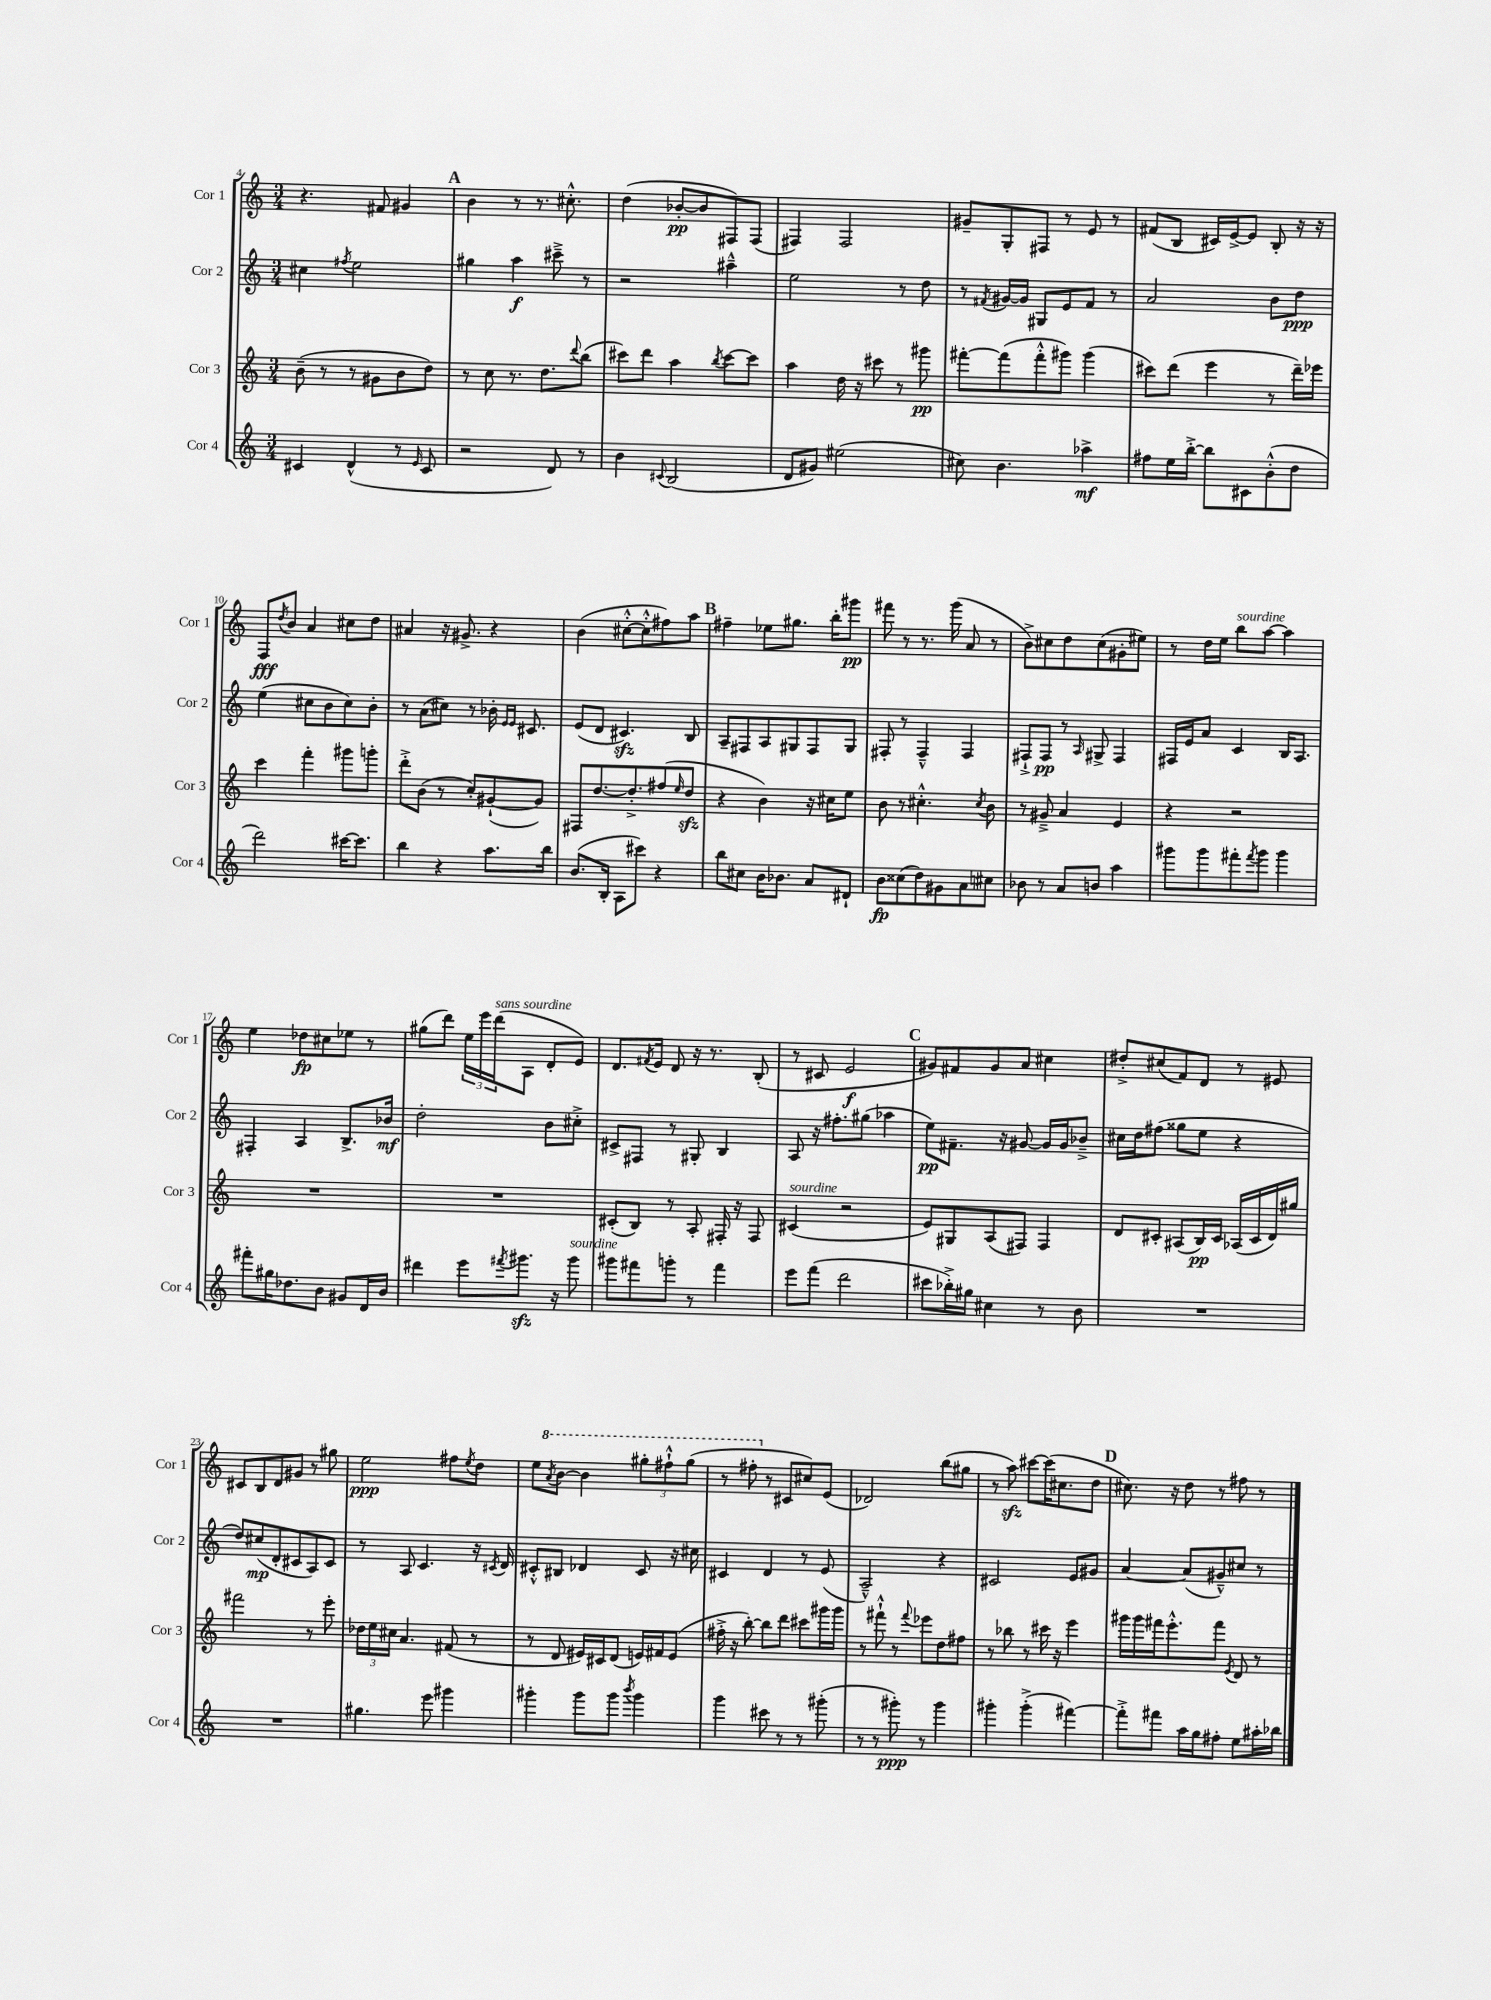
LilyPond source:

<<
\new StaffGroup <<
\new Staff = "s0" \with { instrumentName = "Cor 1" shortInstrumentName = "Cor 1" } {
    \clef treble \key c \major \numericTimeSignature \time 3/4
    r4. fis'8 gis'4 |
    \mark \markup { \bold "A" } b'4 r8 r8. cis''8.-.-^ |
    d''4( bes'8~-.\pp bes'8 fis8) fis8( |
    fis4) fis2 |
    gis'8-- g8-. fis8 r8 e'8 r8 |
    fis'8( b8 cis'16) e'16~-> e'8 b8-. r16 r16 |
    f8\fff \acciaccatura { d''8 } b'8 a'4 cis''8 d''8 |
    ais'4 r16 gis'8.-> r4 |
    b'4( cis''8~-.-^ cis''8-.-^ fis''8) a''8 |
    \mark \markup { \bold "B" } fis''4-- ees''8 gis''8. b''16-. gis'''8\pp |
    fis'''8 r8 r8. g'''16( a'8 r8 |
    b'8->) cis''8 d''8 cis''8( gis'8-. eis''8) |
    r8 d''16 e''16 b''8^\markup { \italic "sourdine" } a''8~ a''4 |
    e''4 des''8\fp cis''8 ees''8 r8 |
    gis''8( d'''8) \tuplet 3/2 { e''16 e'''16 d'''16^\markup { \italic "sans sourdine" }( } a8 d'8-. e'8) |
    d'8. \acciaccatura { fis'8 } e'16 d'8 r16 r8. b8-.( |
    r8 cis'8 e'2\f |
    \mark \markup { \bold "C" } gis'8) fis'8 gis'8 a'8 cis''4 |
    dis''8-.-> cis''8( f'8) d'8 r8 eis'8 |
    cis'8 b8 d'8 gis'8 r8 gis''8 |
    e''2\ppp fis''8 \acciaccatura { e''8 } d''8 |
    e''8 \ottava #1 \acciaccatura { a''8 } b''8~ b''4 \tuplet 3/2 { gis'''8-. fis'''8-!-^ gis'''8( } |
    r8 fis'''8-. \ottava #0 r8 cis'8 cis''8) e'8( |
    des'2) b''8( gis''8 |
    r8 a''8\sfz) cis'''8~ cis'''16( cis''8. d''8 |
    \mark \markup { \bold "D" } cis''8.) r16 d''8 r8 fis''8 r8 \bar "|." |
}
\new Staff = "s1" \with { instrumentName = "Cor 2" shortInstrumentName = "Cor 2" } {
    \clef treble \key c \major \numericTimeSignature \time 3/4
    cis''4 \acciaccatura { fis''8 } e''2 |
    \mark \markup { \bold "A" } gis''4 a''4\f cis'''8---> r8 |
    r2 ais''4---^ |
    e''2 r8 d''8 |
    r8 \acciaccatura { fis'8 } gis'16~ gis'16 gis8 e'8 fis'8 r8 |
    a'2 b'8 d''8\ppp |
    e''4( cis''8 b'8 cis''8) b'8-. |
    r8 a'8( cis''8) r8 bes'16-. \grace { e'16 e'16 } cis'8. |
    e'8( d'8 cis'4.\sfz) b8 |
    \mark \markup { \bold "B" } a8-- fis8 a8 gis8 fis8 gis8 |
    fis8-. r8 fis4---^ fis4 |
    fis8-!-> fis8\pp r8 \grace { a16 } gis8-> fis4 |
    fis16 e'16 a'8 c'4 b16 a8. |
    fis4-. a4 b8.-> bes'16\mf |
    d''2-. b'8 cis''8-.-> |
    cis'8-> fis8 r8 gis8-. b4 |
    a8 r16 fis''8.-. gis''8( aes''4 |
    \mark \markup { \bold "C" } e''8\pp) fis'8.-- r16 gis'8~ gis'16 gis'16 bes'8---> |
    cis''16 d''16 fis''8( gisis''8 e''8 r4 |
    d''8) cis''8\mp( d'8-. cis'8 a8) cis'8 |
    r8 a8 c'4. r16 \acciaccatura { cis'8 } d'16 |
    cis'8-.-^ bis8 des'4 cis'8 r16 cis''16 |
    cis'4 d'4 r8 e'8( |
    a2---^) r4 |
    cis'2 e'8 gis'8 |
    \mark \markup { \bold "D" } a'4~ a'8( gis'8---^) cis''8 r8 \bar "|." |
}
\new Staff = "s2" \with { instrumentName = "Cor 3" shortInstrumentName = "Cor 3" } {
    \clef treble \key c \major \numericTimeSignature \time 3/4
    b'8--( r8 r8 gis'8 b'8 d''8) |
    \mark \markup { \bold "A" } r8 c''8 r8. d''8. \appoggiatura { d'''8 } b''8( |
    cis'''8) d'''8 a''4 \acciaccatura { b''8 } cis'''8~ cis'''8 |
    a''4 d''16 r16 cis'''8 r8 gis'''8\pp |
    fis'''8~-. fis'''8( fis'''8-.-^ gis'''8) gis'''4( |
    cis'''8) d'''8( e'''4 r8 d'''16--) ees'''16 |
    c'''4 f'''4-. gis'''8 g'''8-. |
    d'''8-.-> b'8( r8 c''8-.) gis'8~-!( gis'8) |
    fis8 d''8.~ d''8.-.-> fis''8( \grace { e''16 } d''8\sfz |
    \mark \markup { \bold "B" } r4 b'4) r16 cis''16 e''8 |
    b'8 r8 cis''4.-.-^ \acciaccatura { cis''8 } b'8 |
    r8 gis'8---> a'4 e'4 |
    r4 r2 |
    R2. |
    R2. |
    cis'8-.( b8) r8 a8-. fis16-. r16 fis8 |
    cis'4^\markup { \italic "sourdine" }( r2 |
    \mark \markup { \bold "C" } e'8) gis8 a8( fis8) fis4 |
    d'8 cis'8-. ais8( b16\pp) cis'16 aes16( cis'16 d'16) gis''16 |
    fis'''2 r8 e'''8-. |
    \tuplet 3/2 { des''16 e''16 cis''16 } a'4. fis'8( r8 |
    r8 d'8 eis'16) cis'16 d'8( e'16) fis'16 e'8( |
    fis''16-.-> r16 b''8~-.) b''8 d'''8 cis'''8 gis'''16 gis'''16 |
    r8 fis'''8-!-^ r8 \appoggiatura { fis'''8 } ees'''8 d''8 fis''8 |
    r8 bes''8 r8 cis'''16 r16 e'''4 |
    \mark \markup { \bold "D" } gis'''16 gis'''16 fis'''16 e'''8.-.-^ fis'''8 \acciaccatura { e'8 } d'8 r8 \bar "|." |
}
\new Staff = "s3" \with { instrumentName = "Cor 4" shortInstrumentName = "Cor 4" } {
    \clef treble \key c \major \numericTimeSignature \time 3/4
    cis'4 d'4-^( r8 \grace { e'16 } cis'8 |
    \mark \markup { \bold "A" } r2 d'8) r8 |
    b'4 \appoggiatura { cis'8 } b2( |
    d'8 gis'8) eis''2( |
    cis''8) b'4. aes''4->\mf |
    fis''8 e''16 b''16~-.-> b''8 cis'8 b'8-.-^( d''8 |
    d'''2) cis'''16~ cis'''8. |
    b''4 r4 a''8. b''16 |
    b'8.( b16-. a8 cis'''8) r4 |
    \mark \markup { \bold "B" } b''8 cis''8 b'16 bes'8. a'8 dis'8-! |
    b'8\fp cisis''8( d''8) gis'8 a'8 cis''8 |
    bes'8 r8 a'8 b'8 a''4 |
    gis'''8 gis'''8 fis'''8-. \acciaccatura { fis'''8 } gis'''8 gis'''4 |
    fis'''8-. gis''16 des''8. b'8 gis'8 d'16 b'16 |
    dis'''4 e'''8 \acciaccatura { fis'''8 } gis'''8.\sfz r16 gis'''8^\markup { \italic "sourdine" } |
    gis'''8 fis'''8 g'''8-. r8 fis'''4 |
    e'''8 f'''8( d'''2 |
    \mark \markup { \bold "C" } cis'''8 bes''16-.->) gis''16 cis''4 r8 b'8 |
    R2. |
    R2. |
    gis''4. e'''8 gis'''4 |
    gis'''4-. gis'''8 gis'''8 \acciaccatura { b'''8 } gis'''4 |
    g'''4 cis'''8 r8 r8 gis'''8-.( |
    r8 r8 gis'''8-.\ppp) r8 gis'''4 |
    gis'''4-. gis'''4-.->( fis'''4~) |
    \mark \markup { \bold "D" } fis'''8-.-> fis'''8 a''16 g''16 fis''8-. e''8 ais''16-. bes''16 \bar "|." |
}
>>
>>
\layout { \context { \Score currentBarNumber = #4 } }
